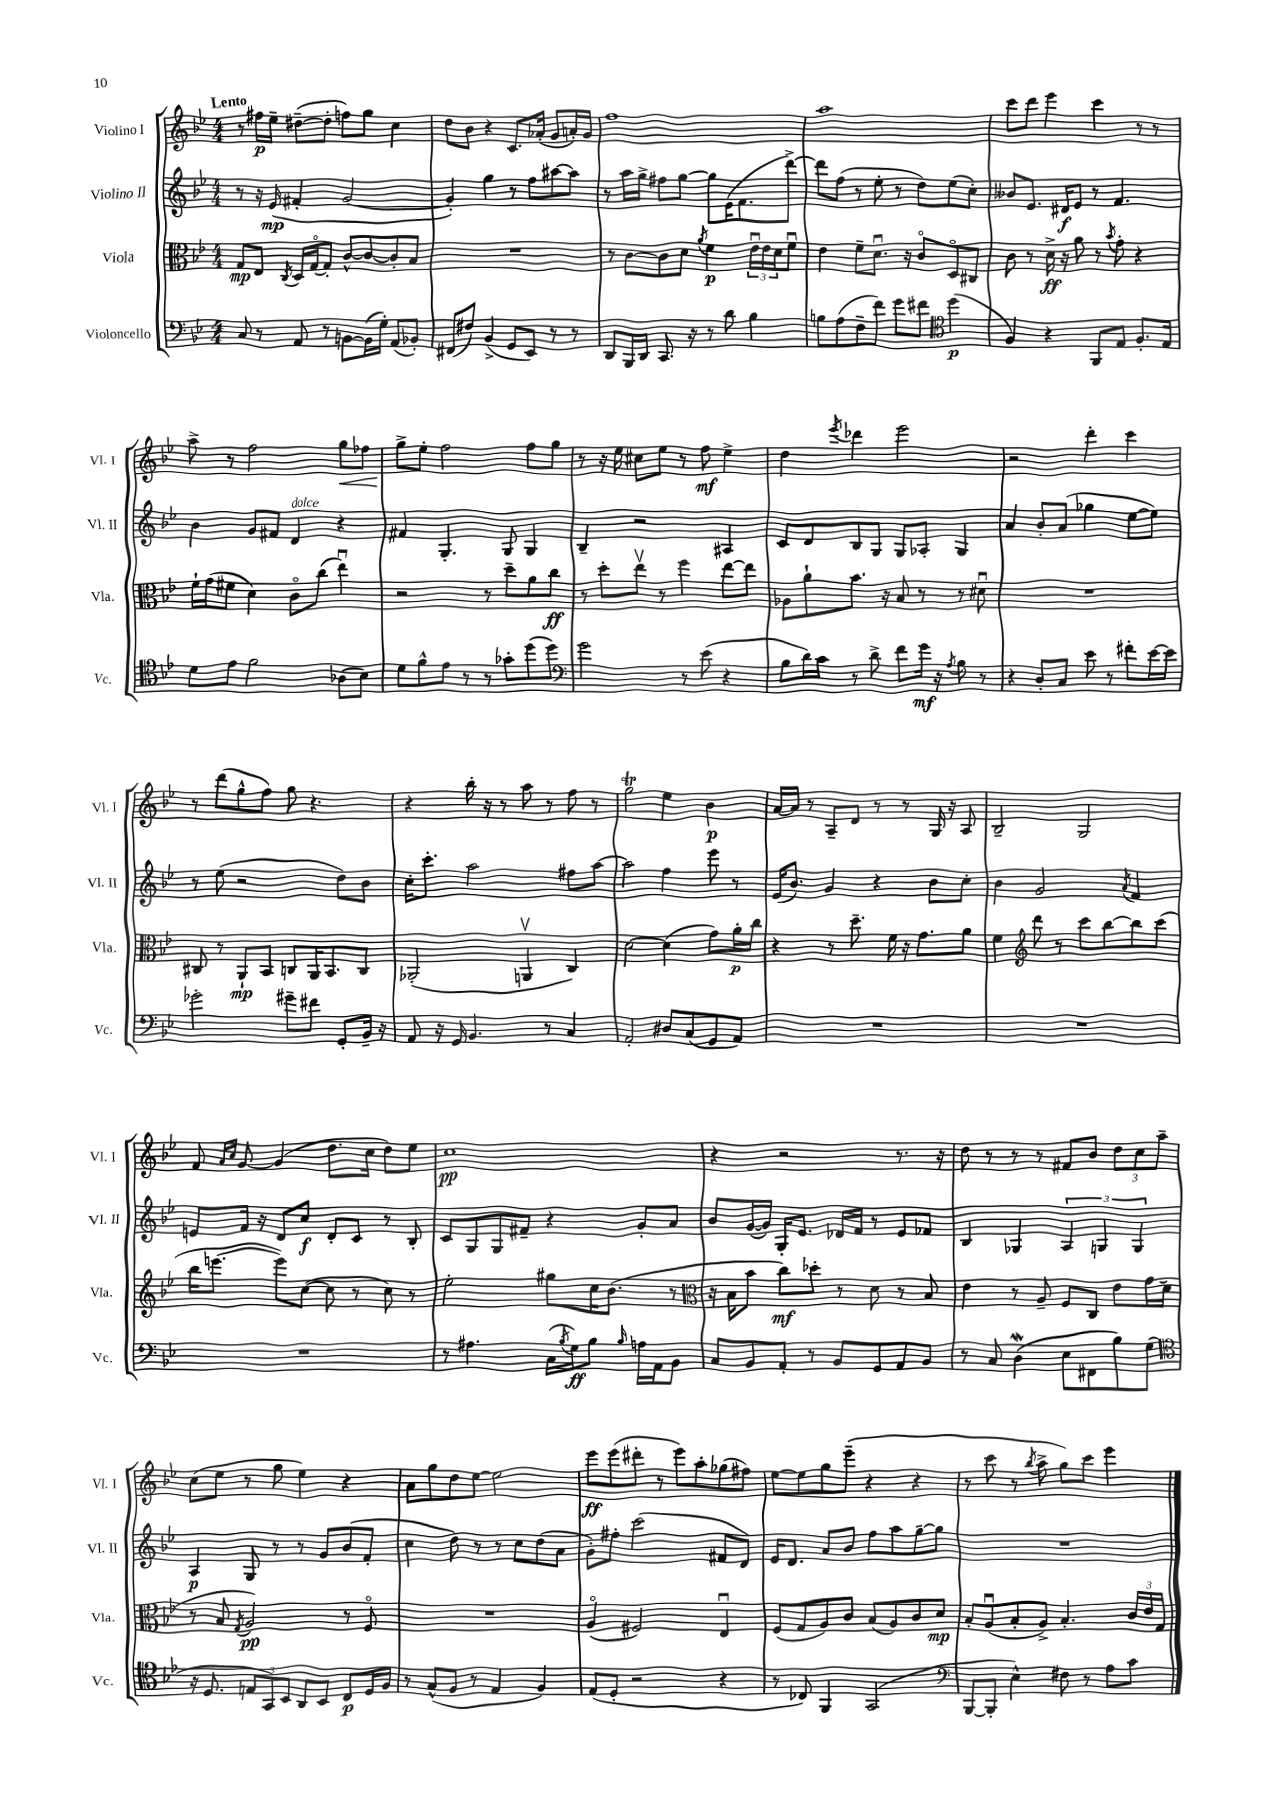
<<
\new StaffGroup <<
\new Staff = "s0" \with { instrumentName = "Violino I" shortInstrumentName = "Vl. I" } {
    \clef treble \key bes \major \numericTimeSignature \time 4/4 \tempo "Lento"
    r8 fis''16\p ees''16-- dis''8~--( dis''8-. f''8) g''8 c''4 |
    d''8 bes'8 r4 c'8. aes'16-.( g'8 a'16-.) g'16 |
    f''1 |
    a''1 |
    c'''8 d'''8 ees'''4 c'''4 r8 r8 |
    a''8-> r8 f''2 g''8\< fes''8 |
    g''8->\! ees''8-. f''2 f''8 g''8 |
    r8 r16 ees''16 cis''8 ees''8 r8 f''8\mf ees''4-> |
    d''4 \acciaccatura { ees'''8 } des'''4 ees'''2 |
    r2 d'''4-. c'''4 |
    r8 d'''8( g''8-^ f''8) g''8 r4. |
    r4 bes''16-. r16 r8 a''8 r8 f''8 r8 |
    g''2\trill ees''4 bes'4\p |
    a'16~ a'16 r8 a8-- d'8 r8 r8 g16 r16 a8 |
    bes2-- g2 |
    f'8 \grace { a'16 c''16 } g'8~ g'4( d''8. c''16 d''8) ees''8 |
    c''1\pp |
    r4 r2 r8. r16 |
    d''8 r8 r8 r8 fis'8 bes'8 \tuplet 3/2 { d''8 c''8 a''8-- } |
    c''8( ees''8 r8 g''8 ees''4) r4 |
    a'8 g''8 d''8 ees''8~ ees''2 |
    ees'''8\ff ees'''8( dis'''8-. r8 ees'''8) a''8-. ges''8( fis''8) |
    ees''8~ ees''8 g''8 ees'''8--( r4 r4 |
    r8 c'''8 r8 \acciaccatura { bes''8 } a''8-> g''8) c'''8 ees'''4 \bar "|." |
}
\new Staff = "s1" \with { instrumentName = "Violino II" shortInstrumentName = "Vl. II" } {
    \clef treble \key bes \major \numericTimeSignature \time 4/4
    r8 r16 ees'16\mp( fis'4-. g'2~ |
    g'4-.) g''4 r8 f''8 ais''8~ ais''8 |
    r8 a''16 g''16-> fis''8 g''8~ g''8 ees'16( f'8. d'''8~->) |
    d'''8 f''8( r8 ees''8-. r8 d''8) ees''8( c''8-.) |
    beses'8 ees'8. dis'16\f ees'8 r8 f'4. |
    bes'4 g'8 fis'8 d'4^\markup { \italic "dolce" } r4 |
    fis'4 g4.-. g8 g4 |
    bes4-- r2 ais4 |
    c'8 d'8 bes8 g8 g8 aes8-. g4 |
    a'4 bes'8-. a'8( ges''4 ees''8~ ees''8) |
    r8 ees''8( r2 d''8) bes'8 |
    c''16-. c'''8.-. a''2 fis''8 a''8~ |
    a''2 f''4 ees'''8 r8 |
    ees'16( bes'8.) g'4 r4 bes'8 c''8-. |
    bes'4 g'2 \acciaccatura { a'8 } f'4 |
    e'8 f'16 r16 d'8 c''8\f d'8-. c'8 r8 bes8-. |
    c'8 g8 g8 fis'8-- r4 g'8-. a'8 |
    bes'8 g'16~( g'16) g16-. ees'8. des'16 f'16 r8 ees'8 fes'8 |
    bes4 ges4 \tuplet 3/2 { a4 g4 g4 } |
    a4\p g8 r8 r8 g'8 bes'8( f'8-. |
    c''4 d''8) r8 r8 c''8 d''8( a'8 |
    g'8-.) fis''8-. c'''2( fis'8 d'8) |
    ees'16 d'8. a'8 bes'8 f''8 a''8 g''8~-- g''8 |
    R1 \bar "|." |
}
\new Staff = "s2" \with { instrumentName = "Viola" shortInstrumentName = "Vla." } {
    \clef alto \key bes \major \numericTimeSignature \time 4/4
    g8\mp ees8 \acciaccatura { c8 } d16 g16~\flageolet g8-. c'8~-^ c'8~ c'8-. bes8 |
    R1 |
    r8 c'8~ c'8 d'8 \acciaccatura { a'8 } f'4\p \tuplet 3/2 { ees'16\downbow ees'16 d'16 } f'8\downbow |
    ees'4 f'8-- d'8.\downbow r16 c'8\flageolet d8\flageolet cis8 |
    c'8 r8 d'16->\ff r16 a'8 r8 \acciaccatura { bes'8 } g'8-. r4 |
    f'16-! g'16( fis'8 d'4) c'8\flageolet c''8( ees''4\downbow) |
    r2 r8 d''8-- a'8 c''8\ff |
    r8 d''8-. ees''8\upbow r8 f''4 ees''8~ ees''8 |
    aes8 a'8-! bes'8. r16 bes8 r8 r8 dis'8\downbow |
    R1 |
    cis8 r8 a,8-!\mp bes,8 c8 a,16 bes,8. c8 |
    aes,2-.( a,4\upbow c4) |
    d'2~ d'4( g'8) a'16-.\p c''16 |
    r4 r8 d''8.-- f'16 r16 g'8. a'8 |
    f'4 \clef treble d'''8 r8 c'''8 bes''8~ bes''8 c'''8( |
    bes''16 e'''8.~ e'''8) c''8~( c''8 r8 c''8) r8 |
    ees''2-. gis''8 c''16 bes'8.( r8 |
    \clef alto r16 bes16 bes'8 c''8\mf) des''8-. r8 d'8 r8 bes8 |
    ees'4 r8 a8-- f8 c8 ees'8 g'16 d'16( |
    r8 bes8 \acciaccatura { g8 } a2\pp) r8 f8\flageolet |
    R1 |
    a4\flageolet( fis2) ees4\downbow |
    f8( g8 a8) c'8 bes8( a8) c'8 d'8\mp |
    bes8-. a8\downbow( bes8-. a8->) bes4.-. \tuplet 3/2 { c'16 ees'16 g16 } \bar "|." |
}
\new Staff = "s3" \with { instrumentName = "Violoncello" shortInstrumentName = "Vc." } {
    \clef bass \key bes \major \numericTimeSignature \time 4/4
    c8 r8 a,8 r8 b,8~ b,16( g16-.) a,8( bes,8-.) |
    fis,8( fis8) bes,4->( g,8 ees,8) r8 r8 |
    d,8 bes,,16 d,16 c,8. r16 r8 d'8 bes4 |
    b8 a8( f8-- f'8) g'8 fis'8 \clef tenor d''4\p( |
    f4) r4 f,8 ees8 f8.-. ees16 |
    d'8 ees'8 f'2 aes8( bes8) |
    d'8 f'8-^ ees'8 r8 r8 ges'8-. d''8( d''8) |
    \clef bass g'2 r8 ees'8( r4 |
    bes8 d'16) c'16 r8 d'8-> f'8 g'16\mf r16 \acciaccatura { a8 } bes8 r8 |
    r4 d8-. c8 ees'8 r8 fis'8-. ees'16~ ees'16 |
    ges'2-. gis'8-- fis'8 g,8-. bes,16-- r16 |
    a,8 r16 g,16 bes,4. r8 c4 |
    a,2-. dis8 c8( g,8 a,8) |
    R1 |
    R1 |
    R1 |
    r8 ais4. c16( \acciaccatura { bes8 } g16\ff) bes8 \grace { bes16 } a16 a,16 bes,8 |
    c8 bes,8 a,8-. r8 bes,8 g,8 a,8 bes,8 |
    r8 c8 d4\mordent( ees8 fis,8 bes8) g8( |
    \clef tenor r16 d8. \tuplet 3/2 { e8 g,8) bes,8 } a,8 bes,8 c8\p d16 f16 |
    r8 g8-^( f8 r8 ees4 f4) |
    ees8( d8-. r2 r4 |
    r8 ces8) f,4 g,2( |
    \clef bass bes,,8~ bes,,8-. ees4-^) fis8 r8 a8 c'8 \bar "|." |
}
>>
>>
\layout { \context { \Score \remove "Bar_number_engraver" } }
